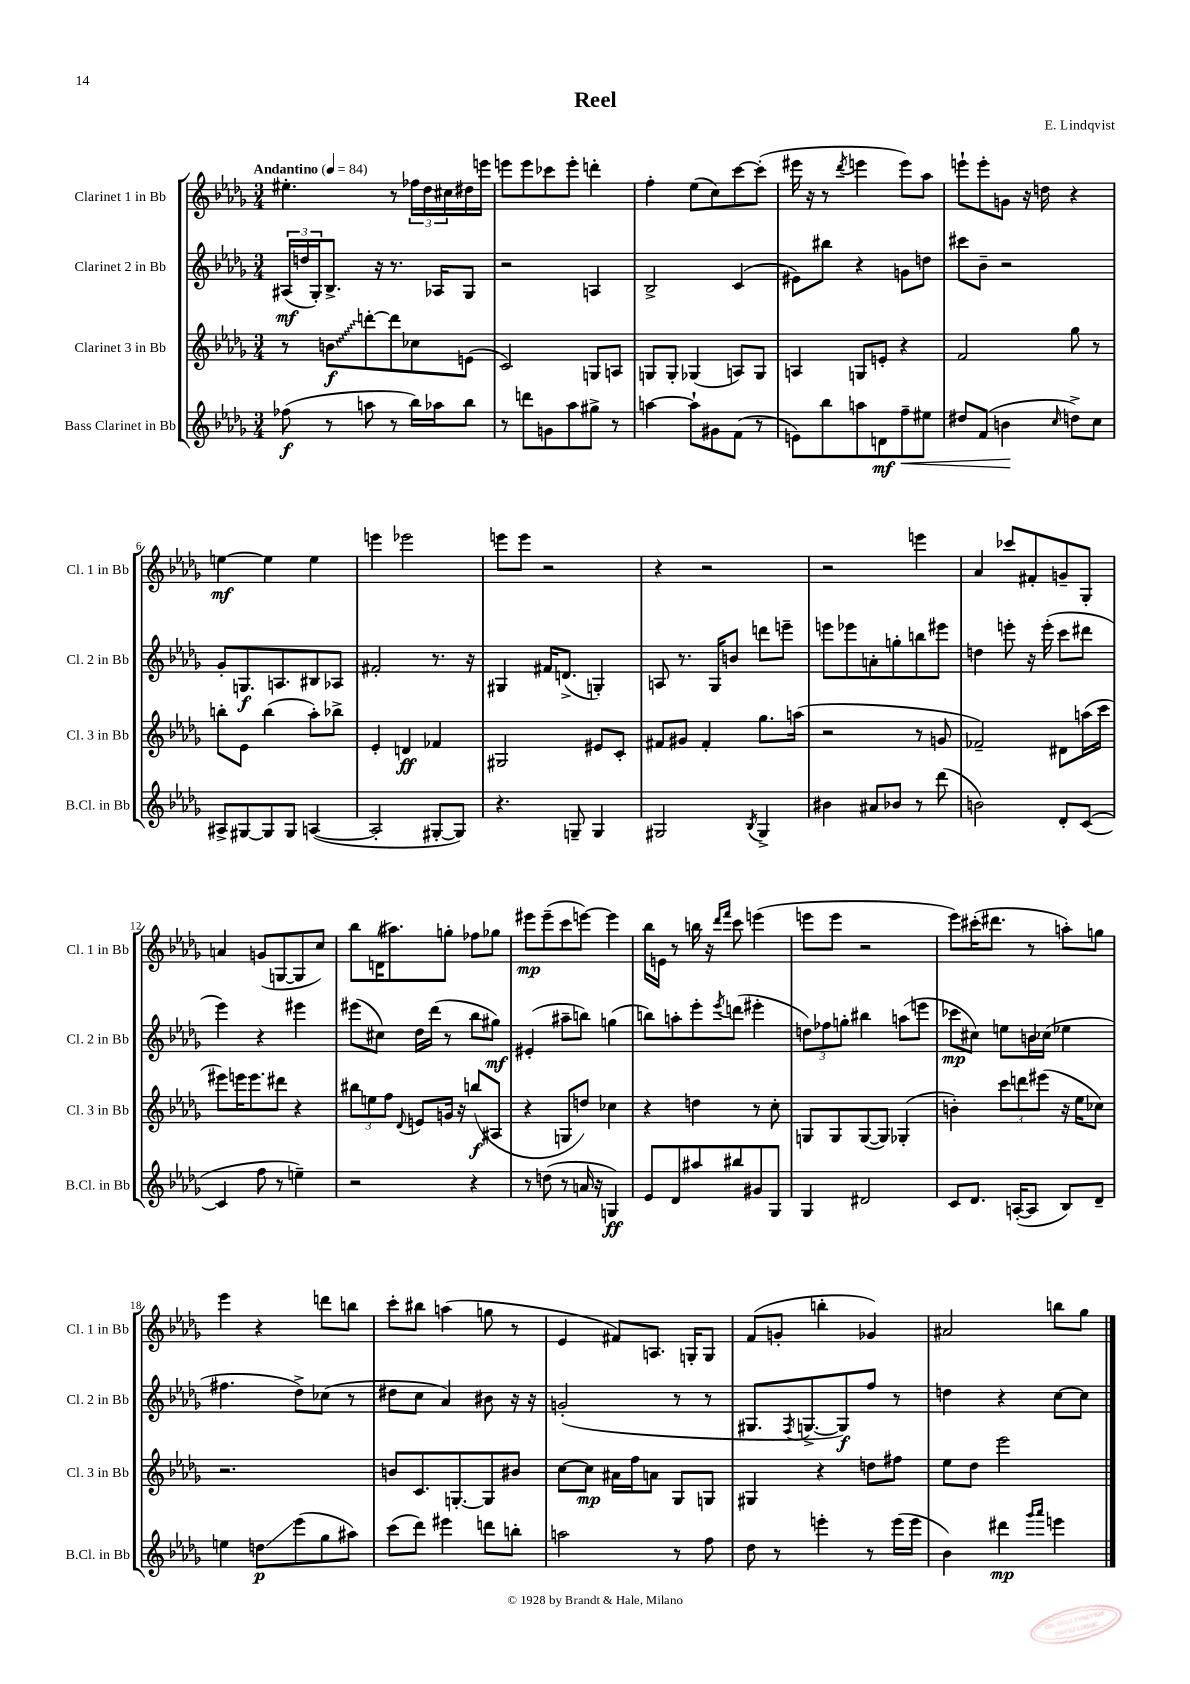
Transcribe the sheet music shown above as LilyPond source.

\header { title = "Reel" composer = "E. Lindqvist" }
<<
\new StaffGroup <<
\new Staff = "s0" \with { instrumentName = "Clarinet 1 in Bb" shortInstrumentName = "Cl. 1 in Bb" } {
    \clef treble \key des \major \numericTimeSignature \time 3/4 \tempo "Andantino" 4 = 84
    eis''4.-. r8 \tuplet 3/2 { fes''16 des''16 cis''16 } dis''16 e'''16 |
    e'''8 e'''8 ces'''8 e'''8-. d'''4-. |
    f''4-. ees''8( c''8) c'''8~ c'''8-.( |
    eis'''16 r16 r8 \acciaccatura { des'''8 } e'''4 e'''8) aes''8 |
    e'''8-! e'''8-. g'8 r16 d''16 r4 |
    e''4~\mf e''4 e''4 |
    e'''4 ees'''2 |
    e'''8 e'''8 r2 |
    r4 r2 |
    r2 e'''4 |
    aes'4 ces'''8 fis'8-. g'8-- ges8-. |
    a'4 g'8( g8~ g8 c''8) |
    bes''8 d'16( ais''8.) g''8-. fes''8 ges''8 |
    eis'''8\mp eis'''8--( c'''8 e'''8~) e'''4 |
    bes''16 e'16 r8 b''16 r16 \grace { des'''16 f'''16 } c'''8 e'''4( |
    e'''8 e'''8 r2 |
    ees'''8) cis'''16-.( dis'''8. r8 a''8-.) g''8 |
    ees'''4 r4 d'''8 b''8 |
    c'''8-. bis''8 a''4( g''8 r8 |
    ees'4 fis'8) a8. g16-. g8 |
    f'8( g'8-. b''4-. ges'4) |
    ais'2 b''8 ges''8 \bar "|." |
}
\new Staff = "s1" \with { instrumentName = "Clarinet 2 in Bb" shortInstrumentName = "Cl. 2 in Bb" } {
    \clef treble \key des \major \numericTimeSignature \time 3/4
    \tuplet 3/2 { ais16\mf( d''16 ges16-.) } bes8.-> r16 r8. aes16 ges8 |
    r2 a4 |
    bes2-> c'4( |
    eis'8) bis''8 r4 g'8 d''8 |
    cis'''8 bes'8-- r2 |
    ges'8-. g8.\f a8. bis8 aes8 |
    fis'2-. r8. r16 |
    gis4 fis'16 d'8.->( g4-.) |
    a8 r8. ges16 b'8 d'''8 e'''8-- |
    e'''8 ees'''8 a'8-. g''8-. b''8 eis'''8 |
    d''4 e'''8-. r16 e'''16-.( c'''8 dis'''8 |
    ees'''4) r4 eis'''4 |
    eis'''8( cis''8) des''16 des'''16( r8 bes''8 gis''8\mf) |
    eis'4-.( ais''8-- b''8) g''4( |
    b''8) a''8-. ees'''8-. \acciaccatura { ees'''8 } d'''8( eis'''4-. |
    \tuplet 3/2 { d''8) fes''8 g''8-. } bis''4 a''8( e'''8 |
    ces'''8\mp cis''8) e''8 b'16 ces''16( ees''4 |
    fis''4. des''8->) ces''8( r8 |
    dis''8 c''8 aes'4) bis'8 r16 r16 |
    g'2-.( r8 r8 |
    gis8. \acciaccatura { f8 } g8.~-> g8\f) f''8 r8 |
    d''4 r4 c''8~ c''8 \bar "|." |
}
\new Staff = "s2" \with { instrumentName = "Clarinet 3 in Bb" shortInstrumentName = "Cl. 3 in Bb" } {
    \clef treble \key des \major \numericTimeSignature \time 3/4
    r8 \once \override Glissando.style = #'zigzag b'8\glissando\f d'''8~-. d'''8 ces''8 e'8( |
    c'2) g8 a8 |
    g8 g8-. ges4( a8) ges8 |
    a4 g8 e'8-. r4 |
    f'2 ges''8 r8 |
    b''8-. ees'8 b''4( aes''8-.) bes''8-> |
    ees'4-. d'4\ff fes'4 |
    gis2 eis'8 c'8-. |
    fis'8 gis'8 fis'4-. ges''8. a''16( |
    r2 r8 g'8 |
    fes'2--) dis'8 a''16( c'''16 |
    eis'''8) e'''16 e'''8. dis'''8 r4 |
    \tuplet 3/2 { bis''8 e''8 f''8 } \appoggiatura { des'8 } e'8 g'16 r16 b''8\f( ais8 |
    r4 g8 d''8) ces''4 |
    r4 d''4 r8 c''8-. |
    g8 g8 g8~( g8) ges4-.( |
    b'4-.) \tuplet 3/2 { c'''8 d'''8 eis'''8( } r16 ees''16 ces''8) |
    r2. |
    b'8 c'8. g8.~-. g8 bis'8 |
    c''8~ c''8\mp ais'16 f''16 a'8 ges8 g8 |
    gis4 r4 d''8 fis''8 |
    ees''8 des''8 ees'''2 \bar "|." |
}
\new Staff = "s3" \with { instrumentName = "Bass Clarinet in Bb" shortInstrumentName = "B.Cl. in Bb" } {
    \clef treble \key des \major \numericTimeSignature \time 3/4
    fes''8\f( r8 a''8 r8 bes''16) aes''16 bes''8 |
    r8 d'''8 g'8 aes''8 gis''8-> r8 |
    a''4~ a''8-! gis'8 f'8( r8 |
    e'8) bes''8 a''8 d'8\mf f''8--\< eis''8 |
    dis''8 f'8( b'4\! \grace { c''16 } d''8->) c''8 |
    ais8-> gis8~ gis8 gis8 a4~( |
    a2-. gis8~-. gis8) |
    r4. g8-- g4 |
    gis2 \acciaccatura { bes8 } gis4-> |
    bis'4 ais'8 bes'8 r8 des'''8( |
    b'2) des'8-. c'8~( |
    c'4 f''8 r8 e''4--) |
    r2 r4 |
    r8 d''8( r8 a'16 r16 g4\ff) |
    ees'8 des'8 ais''8 bis''8 gis'8 ges8 |
    ges4 dis'2 |
    c'8 des'8. a16~-.( a8 bes8) des'8-- |
    e''4 d''8\glissando\p ees'''8( ges''8 ais''8) |
    c'''8( des'''8) eis'''4 d'''8 b''8-. |
    a''2 r8 f''8 |
    des''8 r8 e'''4-. r8 e'''16( e'''16 |
    bes'4) dis'''4\mp \grace { ges'''16 aes'''16 } e'''4 \bar "|." |
}
>>
>>
